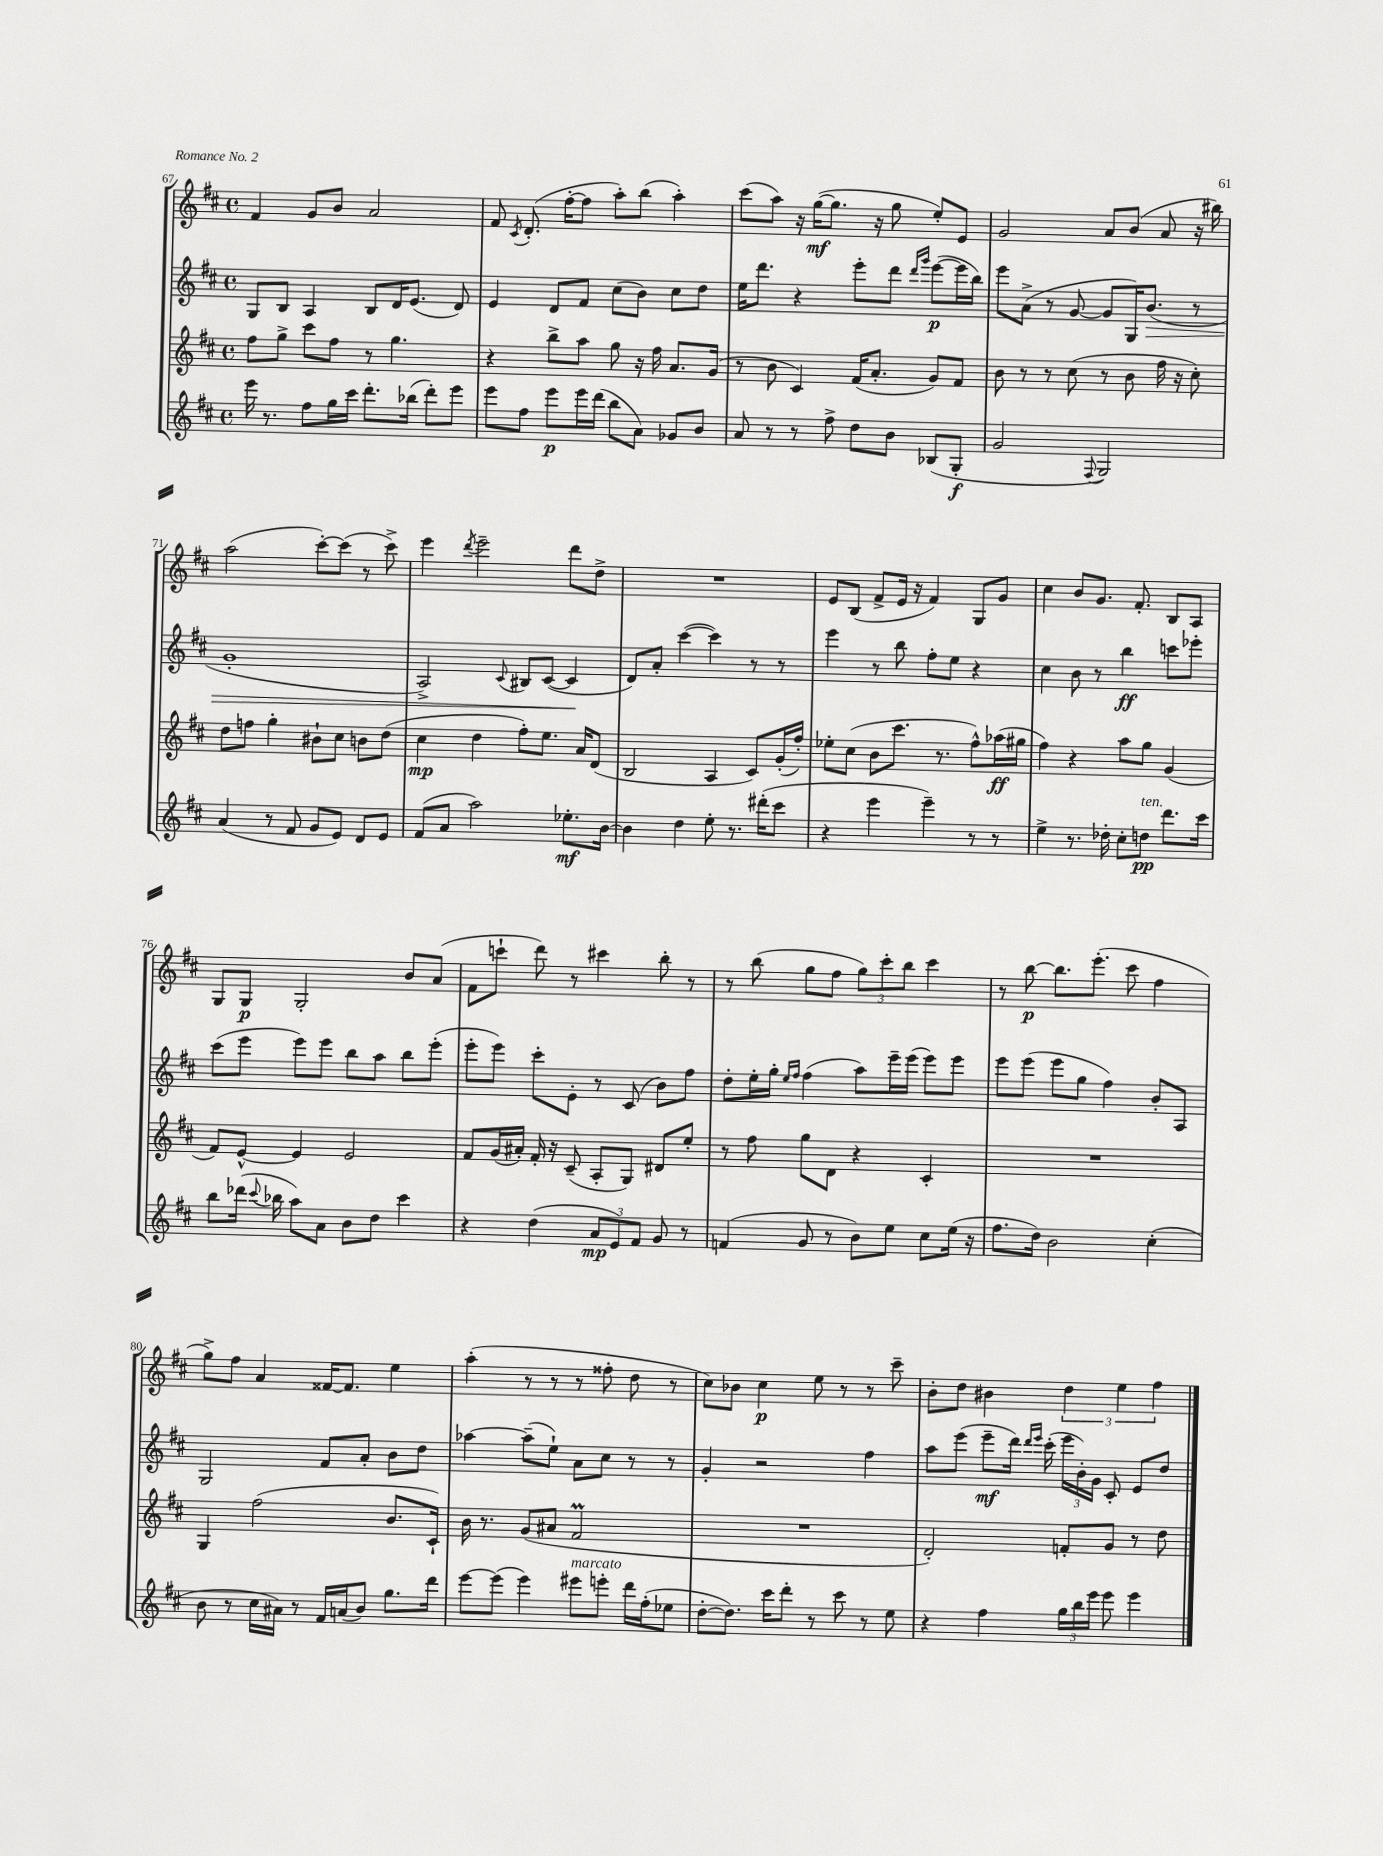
<<
\new StaffGroup <<
\new Staff = "s0" {
    \clef treble \key d \major \defaultTimeSignature \time 4/4
    \autoBeamOff fis'4 g'8[ b'8] a'2 |
    fis'8 \acciaccatura { cis'8 } d'8.-.( fis''16[~-. fis''8] a''8[-.) b''8]( a''4-.) |
    cis'''8[( a''8]) r16 g''16[~\mf( g''8.] r16 g''8 e''8[-.) e'8] |
    g'2 a'8[ b'8]( a'8 r16 bis''16) |
    a''2( cis'''8[~-.) cis'''8]( r8 cis'''8->) |
    e'''4 \acciaccatura { d'''8 } e'''2-- d'''8[ d''8]-> |
    R1 |
    e'8[ b8]( fis'8[-> e'16] r16 fis'4) g8[ g'8] |
    cis''4 b'8[ g'8.] fis'8.-. b8[ a8] |
    g8[ g8]\p g2-. b'8[ a'8]( |
    fis'8[ c'''8]-! d'''8) r8 cis'''4 b''8-. r8 |
    r8 b''8( g''8[ fis''8] \tuplet 3/2 { g''8[) cis'''8-. b''8] } cis'''4 |
    r8 b''8~\p b''8.[ e'''8.]-.( cis'''8 fis''4 |
    g''8[->) fis''8] a'4 fisis'16[~ fisis'8.] e''4 |
    a''4-.( r8 r8 r8 fisis''8-. d''8 r8 |
    cis''8[) bes'8] cis''4\p e''8 r8 r8 cis'''8-- |
    b'8[-. d''8] bis'4 \tuplet 3/2 { d''4 e''4 fis''4 } \bar "|." |
}
\new Staff = "s1" {
    \clef treble \key d \major \defaultTimeSignature \time 4/4
    \autoBeamOff g8[ b8] a4 b8[ d'16 e'8.]( d'8) |
    e'4 d'8[ fis'8] cis''8[( b'8]) cis''8[ d''8] |
    e''16[ d'''8.] r4 e'''8[-. d'''8] \grace { d'''16[ g'''16] } e'''8[~\p( e'''16 b''16]) |
    e'''8[ a'8]->( r8 g'8~ g'8[ g16) b'8.]\>( r8 |
    g'1-. |
    a2->) \appoggiatura { cis'8 } bis8[ cis'8]~( cis'4\! |
    d'8[) a'8]-. cis'''4~( cis'''4) r8 r8 |
    e'''4 r8 b''8 fis''8[-. e''8] r4 |
    cis''4 b'8 r8 b''4\ff c'''8[ ees'''8]-. |
    cis'''8[( e'''8] e'''8[) e'''8] b''8[ a''8] b''8[ e'''8]-.( |
    e'''8[-. e'''8]) cis'''8[-. e'8]-. r8 cis'8( b'8[) fis''8] |
    d''8[-. e''16-. g''16]-. \grace { e''16[ fis''16] } fis''4( a''8[) e'''16-- e'''16]( e'''8[) e'''8] |
    e'''8[ e'''8]( e'''8[ g''8] fis''4) b'8[-. a8] |
    g2 fis'8[ a'8]-. b'8[ d''8] |
    aes''4~ aes''8[--( e''8]-!) a'8[ cis''8] r8 r8 |
    g'4-. r2 fis''4 |
    a''8[ e'''8]( e'''8[--\mf d'''16]) \grace { d'''16[ e'''16] } cis'''16-.( \tuplet 3/2 { e'''16[ b'16-.) g'16] } cis'8-. e'8[ d''8] \bar "|." |
}
\new Staff = "s2" {
    \clef treble \key d \major \defaultTimeSignature \time 4/4
    \autoBeamOff fis''8[ g''8]-> cis'''8[ fis''8] r8 g''4. |
    r4 b''8[-> a''8] g''8 r16 fis''16 a'8.[ g'16]( |
    r8 b'8 cis'4) fis'16[( a'8.]-. g'8[) fis'8] |
    b'8 r8 r8 cis''8( r8 b'8 fis''16 r16 cis''8-.) |
    d''8[ f''8] g''4-. bis'8[-! cis''8] b'8[ d''8]( |
    cis''4\mp d''4 fis''8[-.) e''8.] a'16[ d'8]( |
    b2 a4 cis'8[) g'16-.( fis''16]-.) |
    ees''8[-. cis''8]( b'8[ cis'''8.] r8. fis''8[-^) aes''16\ff( gis''16] |
    fis''4) r4 a''8[ g''8] g'4( |
    fis'8[) e'8]~-^ e'4 e'2 |
    fis'8[ g'16( ais'16]-.) fis'16-. r16 cis'8--( a8[-. g8]) dis'8[ e''8]-. |
    r8 fis''8 g''8[ d'8] r4 cis'4-. |
    R1 |
    g4 fis''2( b'8.[ cis'16]-!) |
    b'16 r8. g'8[( ais'8] fis'2\prall |
    R1 |
    d'2-.) f'8[-. g'8] r8 d''8 \bar "|." |
}
\new Staff = "s3" {
    \clef treble \key d \major \defaultTimeSignature \time 4/4
    \autoBeamOff e'''16 r8. fis''8[ g''16 cis'''16] d'''8.[-. bes''16]( d'''8[-.) e'''8] |
    e'''8[ fis''8] e'''8[\p e'''16 d'''16]( b''8[ a'8]) ges'8[ b'8] |
    a'8 r8 r8 fis''8-> d''8[ b'8] bes8[( g8]-.\f |
    g'2 \appoggiatura { fis8 } g2) |
    a'4( r8 fis'8 g'8[ e'8]) d'8[ e'8] |
    fis'8[( a'8] a''2) ees''8.[-.\mf b'16]~ |
    b'4 d''4 e''8-. r8. dis'''16[-.( cis'''8] |
    r4 e'''4 e'''4--) r8 r8 |
    e''4-> r8. des''16-. cis''8[-. d''8]\pp^\markup { \italic "ten." } d'''8.[ cis'''16] |
    b''8[ des'''16]( \appoggiatura { cis'''8 } bes''16 a''8[) a'8] b'8[ d''8] cis'''4 |
    r4 d''4( \tuplet 3/2 { a'8[\mp e'8) fis'8] } g'8 r8 |
    f'4( g'8 r8 b'8[) e''8] cis''8[ e''16]( r16 |
    fis''8.[ d''16]) b'2 cis''4-.( |
    b'8 r8 cis''16[ ais'16]) r8 fis'16[ a'16( b'8]) g''8.[ d'''16] |
    e'''8[~ e'''8]( e'''4) eis'''8[^\markup { \italic "marcato" } e'''8]-. d'''16[ fis''16-.( ees''8] |
    d''8[~-. d''8.]) cis'''16[ d'''8]-. r8 cis'''8 r8 e''8 |
    r4 fis''4 \tuplet 3/2 { g''16[ b''16 e'''16] } e'''8 e'''4 \bar "|." |
}
>>
>>
\layout { \context { \Score currentBarNumber = #67 } }
